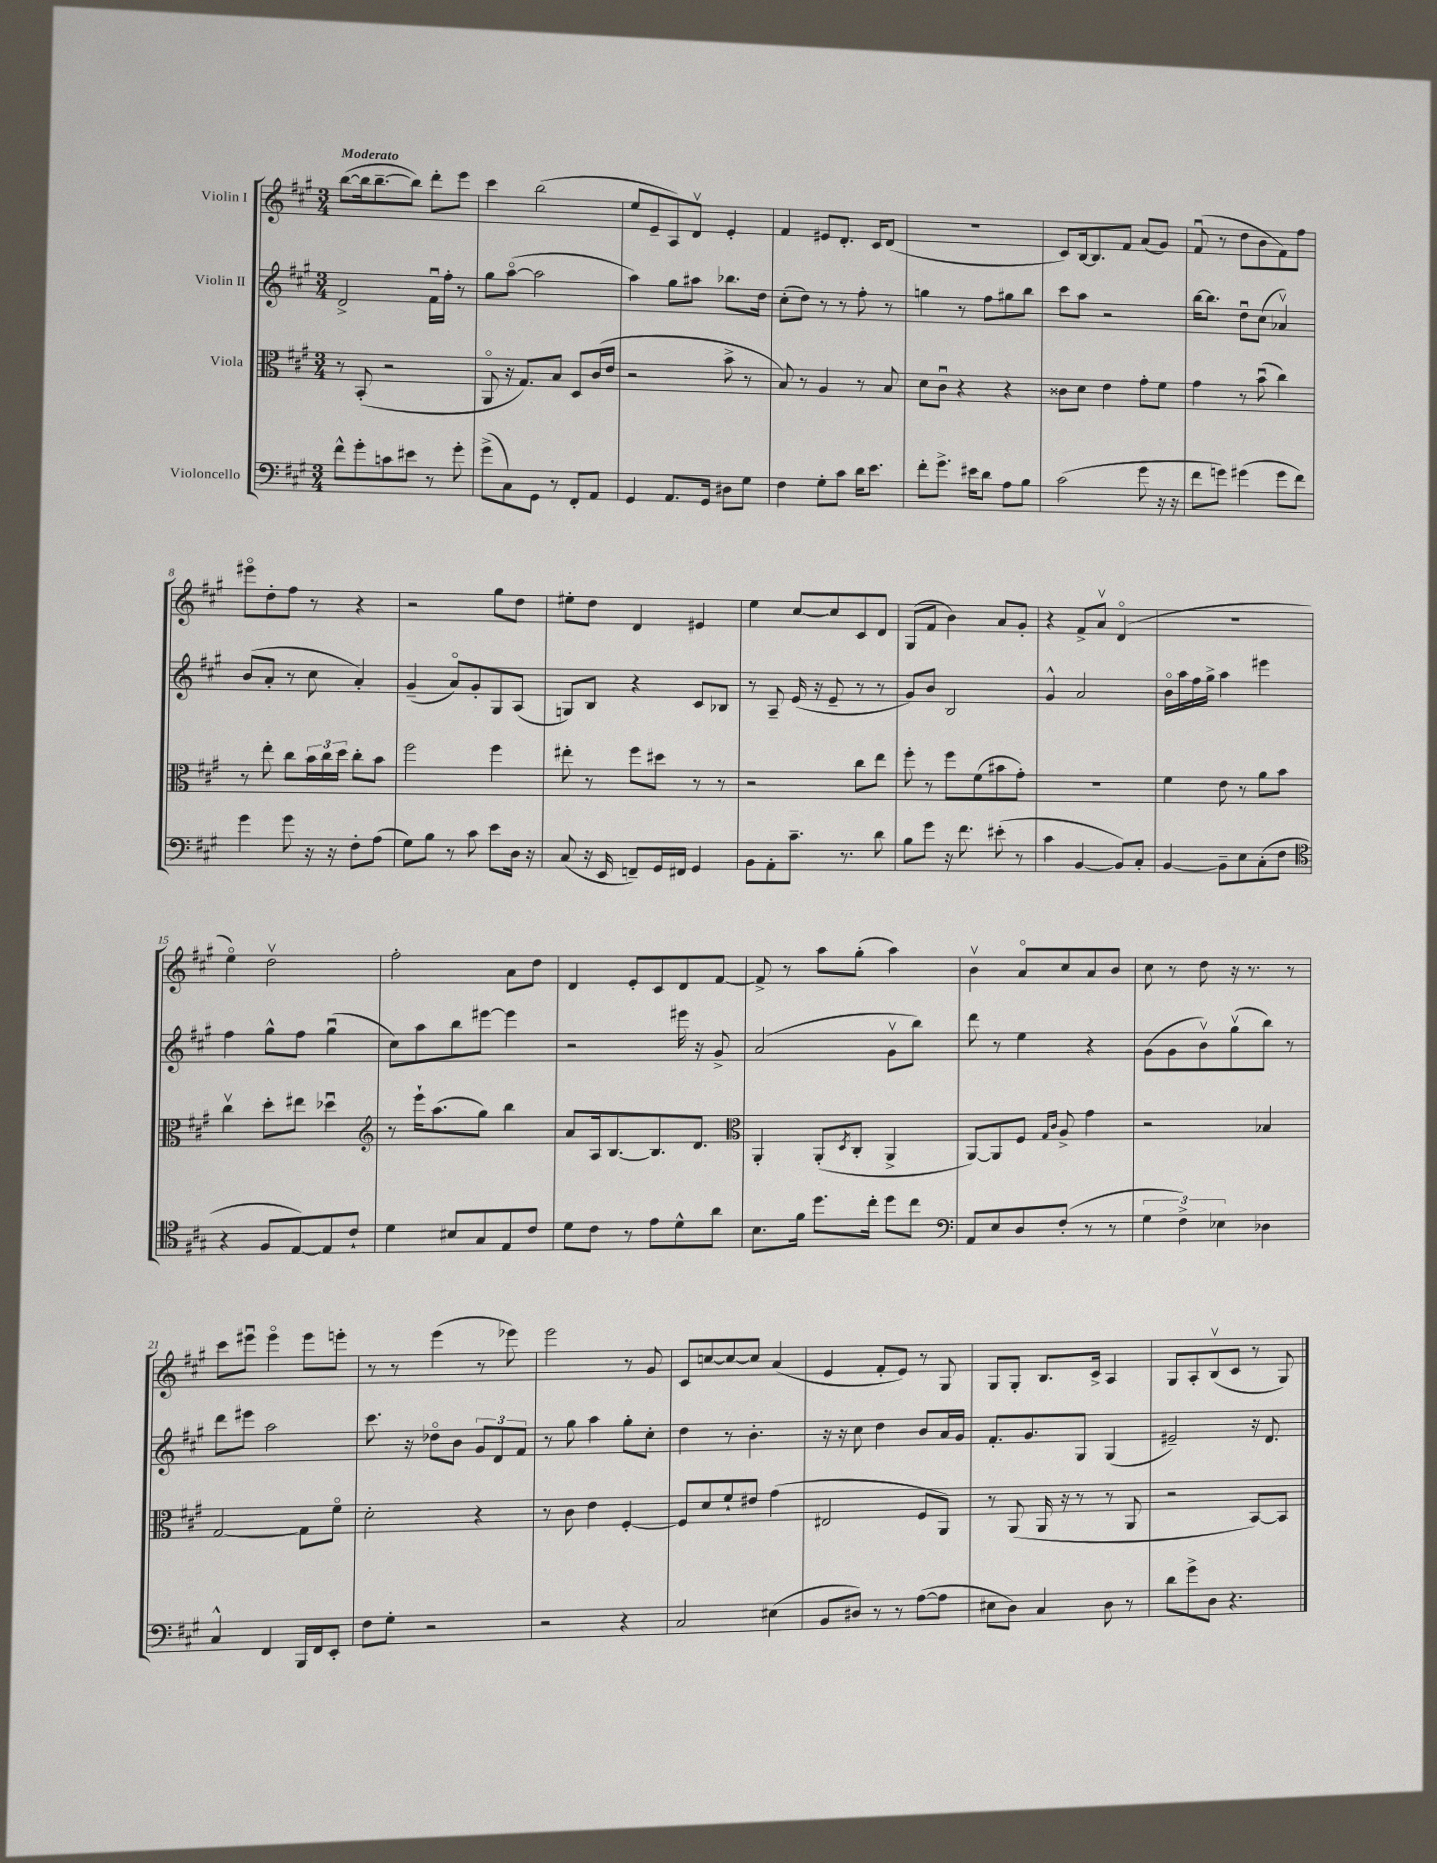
<<
\new StaffGroup <<
\new Staff = "s0" \with { instrumentName = "Violin I" } {
    \clef treble \key a \major \numericTimeSignature \time 3/4 \tempo "Moderato"
    b''8~( b''16 b''8.~-- b''8) d'''8-. e'''8 |
    cis'''4 b''2( |
    e''8 e'8-- a8) d'8\upbow e'4-. |
    fis'4 eis'8 d'8.-. cis'16 d'8( |
    R2. |
    cis'8) b16~ b8. fis'8 a'8( gis'8) |
    fis'8\downbow( r8 d''8 b'8 fis'8) fis''8 |
    eis'''8\flageolet d''8-. fis''8 r8 r4 |
    r2 gis''8 d''8 |
    eis''8-. d''8 d'4 eis'4 |
    e''4 cis''8~ cis''8 cis'8 d'8 |
    gis8( fis'8 b'4) a'8 gis'8-. |
    r4 fis'8-> a'8\upbow d'4\flageolet( |
    R2. |
    e''4\flageolet) d''2\upbow |
    fis''2-. a'8 d''8 |
    d'4 e'8-. cis'8 d'8 fis'8~ |
    fis'8-> r8 a''8 gis''8-.( a''4) |
    b'4\upbow a'8\flageolet cis''8 a'8 b'8 |
    cis''8 r8 d''8 r16 r8. r8 |
    cis'''8 eis'''8\downbow eis'''4\flageolet eis'''8 e'''8-. |
    r8 r8 e'''4( r8 ees'''8) |
    e'''2 r8 gis'8 |
    cis'8 c''8~ c''8~ c''8 a'4( |
    e'4 fis'8-. e'8) r8 gis8 |
    gis8 gis8-. b8. cis'16-> a4 |
    gis8 a8-. b8\upbow( cis'8 r8 gis8) \bar "|." |
}
\new Staff = "s1" \with { instrumentName = "Violin II" } {
    \clef treble \key a \major \numericTimeSignature \time 3/4
    d'2-> fis'16\downbow fis''16-. r8 |
    gis''8 a''8~\flageolet( a''2 |
    a''4) gis''8 ais''8 bes''8. d''16 |
    cis''8-.( d''8) r8 r8 fis''8-. r8 |
    g''4 r8 fis''8 gis''8 b''8 |
    cis'''8 a''8 r2 |
    b''16~ b''8. d''8\downbow cis''8( aes'4\upbow) |
    b'8( a'8-. r8 cis''8 a'4-.) |
    gis'4--( a'8\flageolet) gis'8-. gis8 a8( |
    g8) b8 r4 cis'8 bes8 |
    r8 a8-- e'16( r16 e'8-- r8 r8 |
    gis'8) b'8 b2 |
    gis'4-^ a'2 |
    b'16\flageolet a''16 fis''16 gis''16-> a''4 eis'''4 |
    fis''4 gis''8-^ fis''8 gis''4\downbow( |
    cis''8) a''8 b''8 eis'''8~ eis'''4 |
    r2 eis'''16 r16 gis'8-> |
    a'2( gis'8\upbow b''8) |
    d'''8 r8 e''4 r4 |
    gis'8( gis'8 b'8\upbow) gis''8\upbow( b''8) r8 |
    d'''8 eis'''8 a''2 |
    cis'''8. r16 des''8\flageolet b'8 \tuplet 3/2 { gis'8 d'8 fis'8 } |
    r8 gis''8 a''4 gis''8-. cis''8-. |
    d''4 r8 b'4.-. |
    r16 r16 cis''8 d''4 b'8 a'16 gis'16 |
    fis'8.-. gis'8. gis8 gis4( |
    eis'2--) r16 d'8. \bar "|." |
}
\new Staff = "s2" \with { instrumentName = "Viola" } {
    \clef alto \key a \major \numericTimeSignature \time 3/4
    r8 b,8-.( r2 |
    a,8\flageolet r16 gis8.) b8 d8 cis'16( e'16 |
    r2 b'8-> r8 |
    b8) r8 a4 r8 b8 |
    d'8 cis'8\downbow r4 r4 |
    cisis'8 d'8 e'4 gis'8-. fis'8 |
    gis'4 r8 b'8\downbow( cis''4) |
    r8 e''8-. cis''8 \tuplet 3/2 { b'16 cis''16 d''16 } cis''8-. b'8 |
    fis''2 fis''4 |
    eis''8-. r8 fis''8 dis''8 r8 r8 |
    r2 cis''8 e''8 |
    fis''8-. r8 fis''8 fis'8( bis'8 gis'8-.) |
    R2. |
    fis'4 e'8 r8 a'8 b'8 |
    cis''4\upbow d''8-. eis''8 des''4\downbow |
    \clef treble r8 e'''16-! a''8.( gis''8) b''4 |
    a'8 a16 b8.~ b8. d'8. |
    \clef alto a,4-. a,8-.( \acciaccatura { d8 } cis8-. a,4-> |
    a,8~) a,8 fis8 \grace { gis16 cis'16 } a8-> gis'4 |
    r2 bes4 |
    gis2~ gis8 fis'8\flageolet |
    d'2-. r4 |
    r8 cis'8 e'4 fis4~-. |
    fis8 d'8 fis'8-! eis'8 gis'4( |
    eis2 fis8 a,8) |
    r8 a,8( a,16 r16 r8 r8 a,8 |
    r2 b,8~) b,8 \bar "|." |
}
\new Staff = "s3" \with { instrumentName = "Violoncello" } {
    \clef bass \key a \major \numericTimeSignature \time 3/4
    fis'8-^ gis'8-. c'8 eis'8 r8 gis'8-. |
    gis'8->( cis8) gis,8 r8 fis,8-. a,8 |
    gis,4 a,8. gis,16 dis8 gis8 |
    fis4 gis8-. cis'8 d'16 e'8. |
    fis'8-. gis'8.-> eis'16 d'8 a8 b8 |
    cis'2( gis'8 r16 r16 |
    fis'8 g'8) gis'4( gis'8 fis'8) |
    gis'4 gis'8 r16 r16 fis8-. a8( |
    gis8) b8 r8 cis'8 e'8 d16 r16 |
    cis8( r16 e,16 f,8--) gis,16 fis,16 gis,4 |
    b,8 a,8-. cis'8.-- r8. d'8 |
    b8 gis'8 r16 fis'8. eis'8-.( r8 |
    cis'4 b,4~ b,8) cis8-. |
    b,4~ b,8-- e8 cis8-.( fis8 |
    \clef tenor r4 fis8 e8~) e8 cis'8-! |
    d'4 bis8 gis8 e8 cis'8 |
    d'8 cis'8 r8 e'8 d'8-^ a'8 |
    b8. fis'16 d''8. cis''16-. d''8 cis''8 |
    \clef bass a,8 e8 d8 fis8-.( r8 r8 |
    \tuplet 3/2 { gis4 fis4->) ees4 } des4 |
    cis4-^ fis,4 b,,16 fis,16 e,8-. |
    fis8 gis8-. r2 |
    r2 r4 |
    cis2 eis4( |
    b,8 dis8) r8 r8 a8~( a8 |
    eis8 d8) cis4 d8 r8 |
    d'8 gis'8-> d8 r4. \bar "|." |
}
>>
>>
